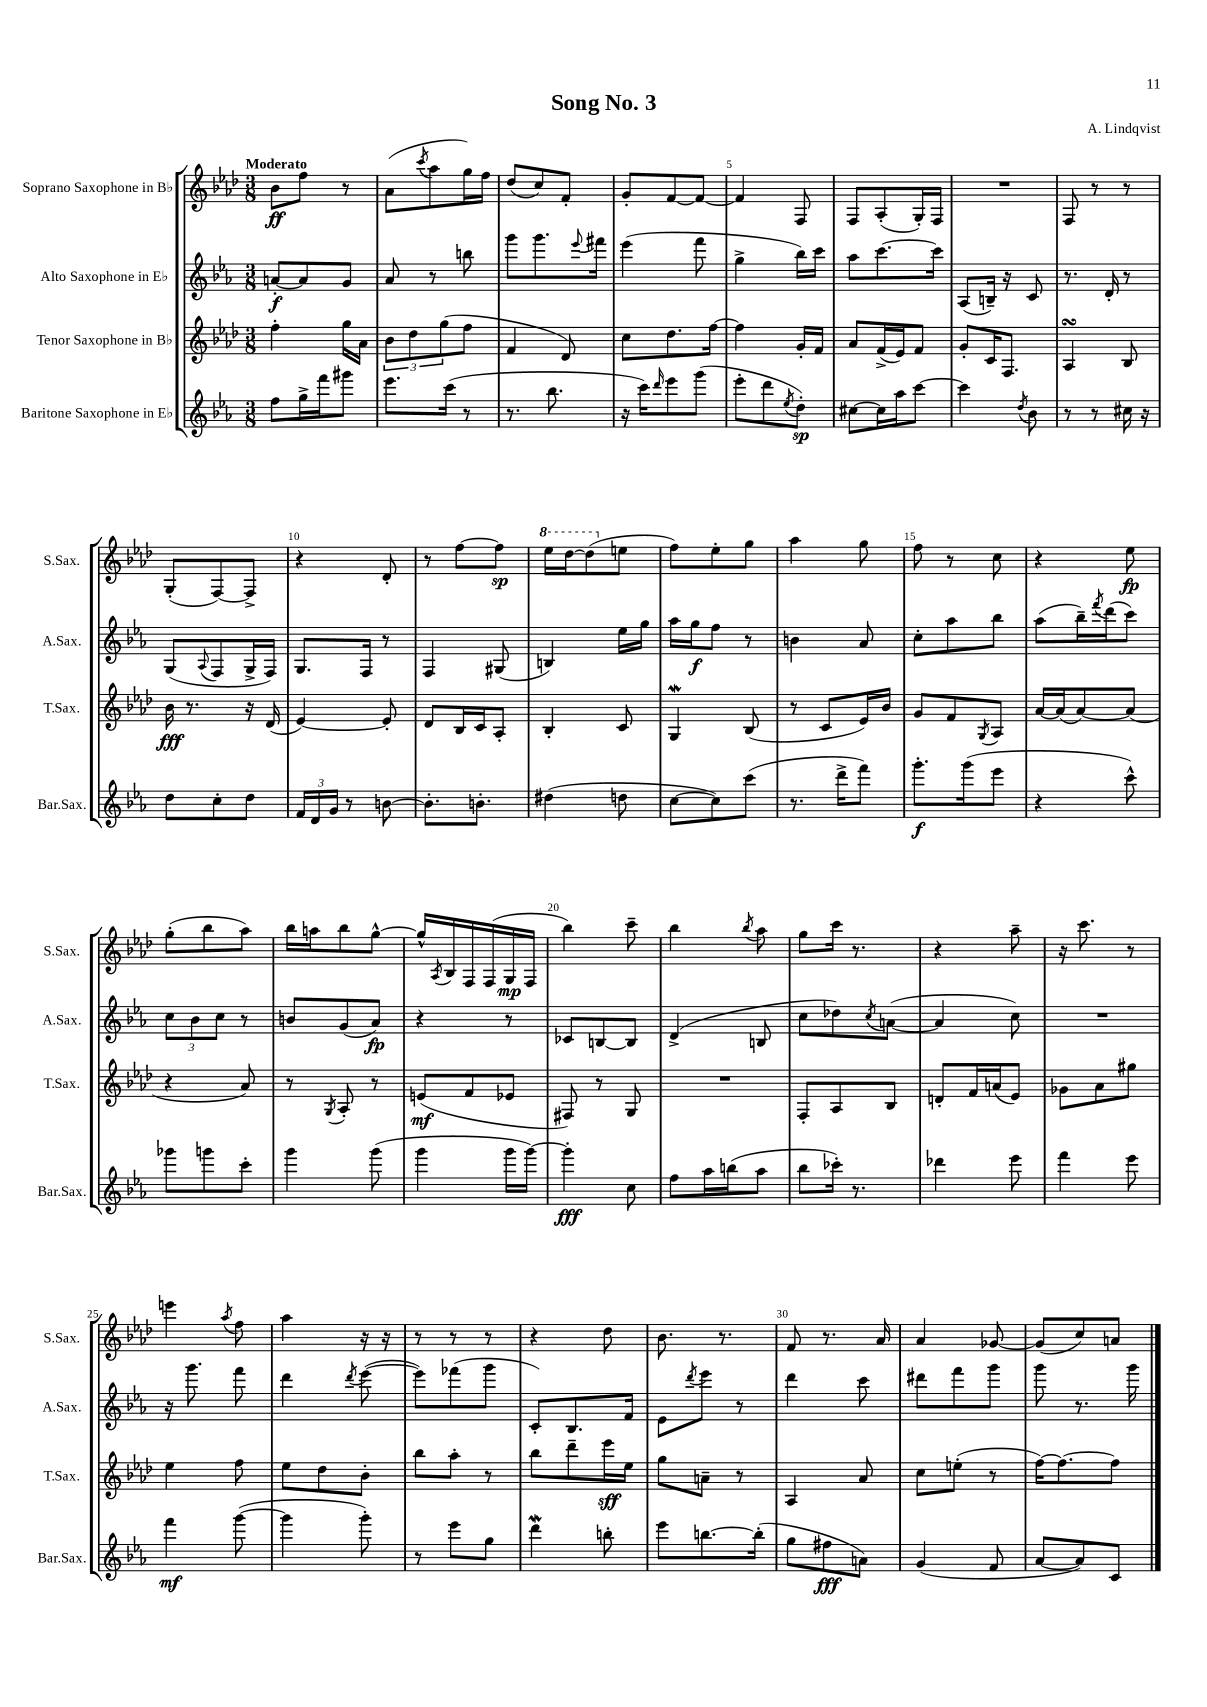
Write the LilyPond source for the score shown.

\header { title = "Song No. 3" composer = "A. Lindqvist" }
<<
\new StaffGroup <<
\new Staff = "s0" \with { instrumentName = "Soprano Saxophone in Bb" shortInstrumentName = "S.Sax." } {
    \clef treble \key aes \major \numericTimeSignature \time 3/8 \tempo "Moderato"
    bes'8\ff f''8 r8 |
    aes'8( \acciaccatura { c'''8 } aes''8 g''16) f''16 |
    des''8( c''8) f'8-. |
    g'8-. f'8~ f'8~ |
    f'4 f8 |
    f8 aes8-.( g16-.) f16 |
    R4. |
    f8 r8 r8 |
    g8-.( f8~) f8-> |
    r4 des'8-. |
    r8 f''8~ f''8\sp |
    \ottava #1 ees'''16 des'''16~ des'''8( \ottava #0 e''8 |
    f''8) ees''8-. g''8 |
    aes''4 g''8 |
    f''8 r8 c''8 |
    r4 ees''8\fp |
    g''8-.( bes''8 aes''8) |
    bes''16 a''16 bes''8 g''8~-^ |
    g''16-^ \acciaccatura { aes8 } bes16 f16 f16( g16\mp f16 |
    bes''4) c'''8-- |
    bes''4 \acciaccatura { bes''8 } aes''8 |
    g''8 c'''16 r8. |
    r4 aes''8-- |
    r16 c'''8. r8 |
    e'''4 \acciaccatura { aes''8 } f''8 |
    aes''4 r16 r16 |
    r8 r8 r8 |
    r4 des''8 |
    bes'8. r8. |
    f'8 r8. aes'16 |
    aes'4 ges'8~ |
    ges'8( c''8) a'8 \bar "|." |
}
\new Staff = "s1" \with { instrumentName = "Alto Saxophone in Eb" shortInstrumentName = "A.Sax." } {
    \clef treble \key ees \major \numericTimeSignature \time 3/8
    a'8~-.\f a'8 g'8 |
    aes'8 r8 b''8 |
    g'''8 g'''8. \appoggiatura { ees'''8 } fis'''16 |
    ees'''4( f'''8 |
    g''4-> bes''16) c'''16 |
    aes''8 c'''8.~ c'''16 |
    aes8( b16--) r16 c'8 |
    r8. d'16-. r8 |
    g8( \appoggiatura { aes8 } f8 g16-> f16) |
    g8. f16 r8 |
    f4 gis8( |
    b4) ees''16 g''16 |
    aes''16 g''16\f f''8 r8 |
    b'4 aes'8 |
    c''8-. aes''8 bes''8 |
    aes''8( bes''16--) \acciaccatura { f'''8 } d'''16( c'''8) |
    \tuplet 3/2 { c''8 bes'8 c''8 } r8 |
    b'8 g'8( aes'8\fp) |
    r4 r8 |
    ces'8 b8~ b8 |
    d'4->( b8 |
    c''8 des''8) \acciaccatura { c''8 } a'8~( |
    a'4 c''8) |
    R4. |
    r16 g'''8. f'''8 |
    d'''4 \acciaccatura { d'''8 } ees'''8~( |
    ees'''8) fes'''8( g'''8 |
    c'8-.) bes8. f'16 |
    ees'8 \acciaccatura { d'''8 } ees'''8 r8 |
    d'''4 c'''8 |
    dis'''8 f'''8 g'''8 |
    g'''8 r8. g'''16 \bar "|." |
}
\new Staff = "s2" \with { instrumentName = "Tenor Saxophone in Bb" shortInstrumentName = "T.Sax." } {
    \clef treble \key aes \major \numericTimeSignature \time 3/8
    f''4-. g''16 aes'16 |
    \tuplet 3/2 { bes'8 des''8 g''8( } f''8 |
    f'4 des'8) |
    c''8 des''8. f''16~ |
    f''4 g'16-. f'16 |
    aes'8 f'16->( ees'16) f'8 |
    g'8-. c'16 f8. |
    aes4\turn bes8 |
    bes'16\fff r8. r16 des'16( |
    ees'4~) ees'8-. |
    des'8 bes16 c'16 aes8-. |
    bes4-. c'8 |
    g4\mordent bes8( |
    r8 c'8 ees'16) bes'16 |
    g'8 f'8 \acciaccatura { g8 } aes8 |
    aes'16~ aes'16( aes'8~) aes'8( |
    r4 aes'8) |
    r8 \acciaccatura { g8 } aes8-. r8 |
    e'8\mf( f'8 ees'8 |
    fis8) r8 g8 |
    R4. |
    f8-. aes8 bes8 |
    d'8-. f'16 a'16( ees'8) |
    ges'8 aes'8 gis''8 |
    ees''4 f''8 |
    ees''8 des''8 bes'8-. |
    bes''8 aes''8-. r8 |
    bes''8 des'''8-- ees'''16\sff ees''16 |
    g''8 a'8-- r8 |
    aes4 aes'8 |
    c''8 e''8-.( r8 |
    f''16~) f''8.~ f''8 \bar "|." |
}
\new Staff = "s3" \with { instrumentName = "Baritone Saxophone in Eb" shortInstrumentName = "Bar.Sax." } {
    \clef treble \key ees \major \numericTimeSignature \time 3/8
    f''8 g''16-> f'''16 gis'''8 |
    ees'''8. c'''16( r8 |
    r8. bes''8. |
    r16 c'''16) \grace { d'''16 } ees'''8 g'''8( |
    ees'''8-. d'''8 \acciaccatura { ees''8 } d''8-.\sp) |
    cis''8~ cis''16 aes''16 c'''8~ |
    c'''4 \acciaccatura { d''8 } bes'8 |
    r8 r8 cis''16 r16 |
    d''8 c''8-. d''8 |
    \tuplet 3/2 { f'16 d'16 g'16 } r8 b'8~ |
    b'8.-. b'8.-. |
    dis''4( d''8 |
    c''8~ c''8) c'''8( |
    r8. d'''16-> f'''8) |
    g'''8.-.\f g'''16( ees'''8 |
    r4 c'''8-^) |
    ges'''8 g'''8 c'''8-. |
    g'''4 g'''8( |
    g'''4 g'''16 g'''16~) |
    g'''4-.\fff c''8 |
    f''8 aes''16 b''16( aes''8 |
    bes''8 ces'''16-.) r8. |
    des'''4 ees'''8 |
    f'''4 ees'''8 |
    f'''4\mf g'''8~( |
    g'''4 g'''8-.) |
    r8 ees'''8 g''8 |
    d'''4\mordent b''8-. |
    ees'''8 b''8.~ b''16-.( |
    g''8 fis''8\fff a'8) |
    g'4( f'8 |
    aes'8~ aes'8) c'8 \bar "|." |
}
>>
>>
\layout { \context { \Score \override BarNumber.break-visibility = ##(#f #t #t) barNumberVisibility = #(every-nth-bar-number-visible 5) } }
